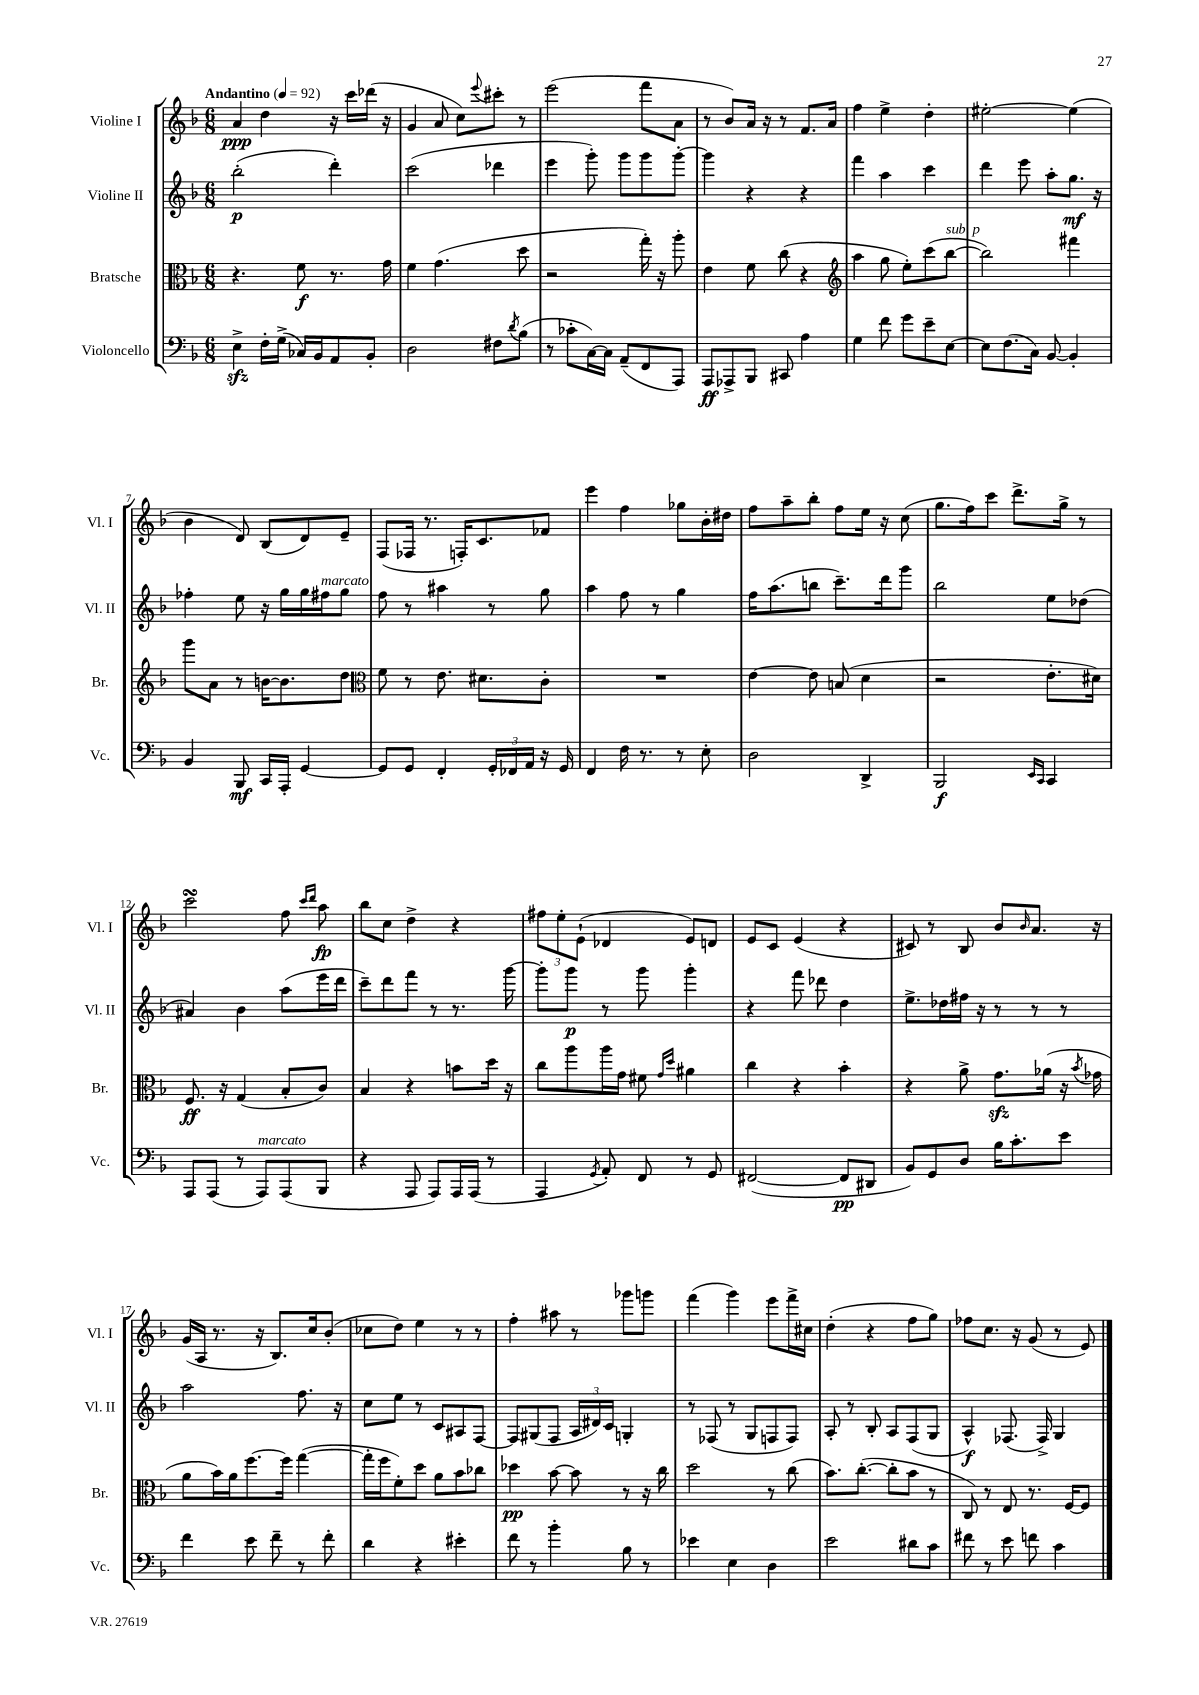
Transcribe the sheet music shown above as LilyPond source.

<<
\new StaffGroup <<
\new Staff = "s0" \with { instrumentName = "Violine I" shortInstrumentName = "Vl. I" } {
    \clef treble \key f \major \numericTimeSignature \time 6/8 \tempo "Andantino" 4 = 92
    a'4\ppp d''4 r16 c'''16 des'''16( r16 |
    g'4 a'8 c''8) \appoggiatura { e'''8 } cis'''8-. r8 |
    e'''2( f'''8 a'8 |
    r8 bes'8) a'16 r16 r8 f'8. a'16 |
    f''4 e''4-> d''4-. |
    eis''2~-. eis''4( |
    bes'4 d'8) bes8( d'8) e'8-- |
    f8( fes16 r8. f16-.) c'8. fes'8 |
    e'''4 f''4 ges''8 bes'16-. dis''16 |
    f''8 a''8-- bes''8-. f''8 e''16 r16 c''8( |
    g''8. f''16) c'''8 d'''8.-> g''16-> r8 |
    c'''2\turn f''8 \grace { c'''16 d'''16 } a''8\fp |
    bes''8 c''8 d''4-> r4 |
    \tuplet 3/2 { fis''8 e''8-. e'8-!( } des'4 e'8) d'8 |
    e'8 c'8 e'4( r4 |
    cis'8) r8 bes8 bes'8 \grace { bes'16 } a'8. r16 |
    g'16( a16 r8. r16 bes8.) c''16 bes'8-.( |
    ces''8 d''8) e''4 r8 r8 |
    f''4-. ais''8 r8 ges'''8 g'''8 |
    f'''4( g'''4) e'''8 f'''16-> cis''16 |
    d''4-.( r4 f''8 g''8) |
    fes''8 c''8. r16 g'8( r8 e'8) \bar "|." |
}
\new Staff = "s1" \with { instrumentName = "Violine II" shortInstrumentName = "Vl. II" } {
    \clef treble \key f \major \numericTimeSignature \time 6/8
    bes''2-.\p( d'''4-.) |
    c'''2( des'''4 |
    e'''4 g'''8-.) g'''8 g'''8 g'''8~-. |
    g'''4 r4 r4 |
    f'''4 a''4 c'''4 |
    d'''4 e'''8 a''8-. g''8.\mf r16 |
    fes''4-. e''8 r16 g''16 g''16 fis''16^\markup { \italic "marcato" } g''8 |
    f''8 r8 ais''4 r8 g''8 |
    a''4 f''8 r8 g''4 |
    f''16 a''8.( b''8 c'''8.--) d'''16 g'''8 |
    bes''2 e''8 des''8( |
    ais'4) bes'4 a''8( e'''16 d'''16 |
    c'''8--) d'''8 f'''8 r8 r8. g'''16~ |
    g'''8-. g'''8\p r8 g'''8 g'''4-. |
    r4 f'''8 des'''8 d''4 |
    e''8.-> des''16 fis''16 r16 r8 r8 r8 |
    a''2 f''8. r16 |
    c''8 e''8 r8 c'8 ais8 f8~ |
    f8 gis8( f8 \tuplet 3/2 { a16 dis'16) c'16 } g4-. |
    r8 fes8( r8 g8 f8 f8) |
    a8-. r8 bes8-. a8 f8( g8 |
    a4-^\f) fes8.( fes16->) g4 \bar "|." |
}
\new Staff = "s2" \with { instrumentName = "Bratsche" shortInstrumentName = "Br." } {
    \clef alto \key f \major \numericTimeSignature \time 6/8
    r4. f'8\f r8. g'16 |
    f'4 g'4.( d''8 |
    r2 g''16-.) r16 a''8-. |
    e'4 f'8 c''8( r4 |
    \clef treble a''4 g''8 e''8-.) c'''8( bes''8~^\markup { \italic "sub. p" } |
    bes''2) fis'''4 |
    g'''8 a'8 r8 b'16~ b'8. d''8 |
    \clef alto f'8 r8 e'8. dis'8. c'8-. |
    R2. |
    e'4~ e'8 b8( d'4 |
    r2 e'8.-. dis'16) |
    f8.\ff r16 g4( bes8-. c'8) |
    bes4 r4 b'8 d''16 r16 |
    c''8 a''8 a''16 g'16 fis'8 \grace { g'16 d''16 } ais'4 |
    c''4 r4 bes'4-. |
    r4 a'8-> g'8.\sfz aes'16( r16 \acciaccatura { bes'8 } ges'16 |
    a'8 bes'16) a'16 f''8.~ f''16 g''4~( |
    g''16-. f''16 f'8-.) d''8 a'8 bes'8 ces''8 |
    des''4\pp bes'8~ bes'8 r8 r16 c''16 |
    d''2 r8 c''8( |
    bes'8.) c''8.~-.( c''8-. bes'8 r8 |
    c8) r8 e8 r8. f16~ f8 \bar "|." |
}
\new Staff = "s3" \with { instrumentName = "Violoncello" shortInstrumentName = "Vc." } {
    \clef bass \key f \major \numericTimeSignature \time 6/8
    e4->\sfz f16-. g16->( ces16) bes,16 a,8 bes,8-. |
    d2 fis8 \acciaccatura { d'8 } bes8( |
    r8 ces'8-. c16~) c16 a,8--( f,8 a,,8) |
    a,,8\ff aes,,8-> bes,,8 cis,8 a4 |
    g4 f'8 g'8 e'8-- e8~ |
    e8 f8.( c16) bes,8~ bes,4-. |
    bes,4 bes,,8\mf c,16 a,,16-. g,4~ |
    g,8 g,8 f,4-. \tuplet 3/2 { g,16-. fes,16 a,16 } r16 g,16 |
    f,4 f16 r8. r8 e8-. |
    d2 d,4-> |
    bes,,2\f \grace { e,16 c,16 } c,4 |
    a,,8 a,,8( r8 a,,8^\markup { \italic "marcato" }) a,,8( bes,,8 |
    r4 a,,8 a,,8) a,,16 a,,16( r8 |
    a,,4 \acciaccatura { g,8 } a,8-.) f,8 r8 g,8 |
    fis,2~( fis,8\pp dis,8 |
    bes,8) g,8 d8 bes16 c'8.-. e'8 |
    f'4 e'8 f'8-- r8 f'8-. |
    d'4 r4 eis'4-. |
    f'8 r8 bes'4-. bes8 r8 |
    ees'4 e4 d4 |
    e'2 dis'8 c'8 |
    fis'8 r8 e'8 f'8 c'4 \bar "|." |
}
>>
>>
